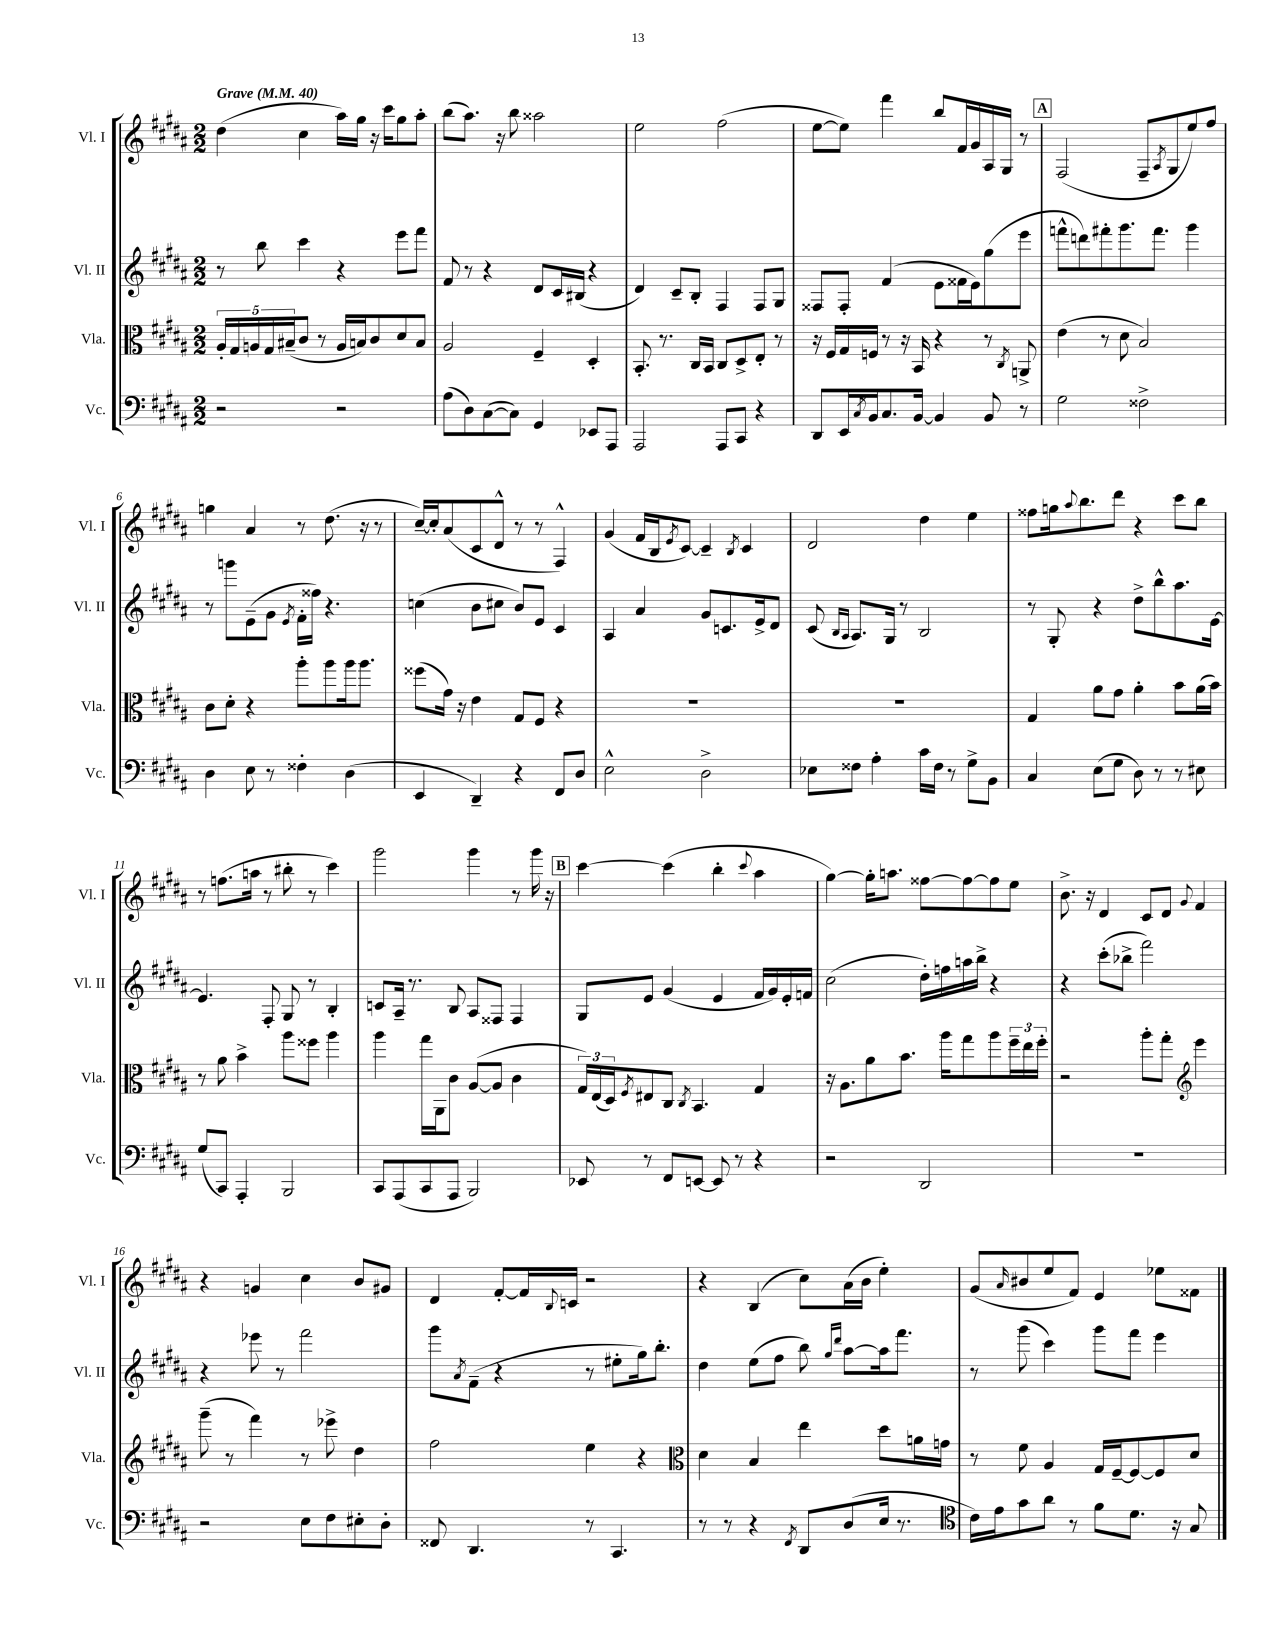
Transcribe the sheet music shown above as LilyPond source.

<<
\new StaffGroup <<
\new Staff = "s0" \with { instrumentName = "Vl. I" shortInstrumentName = "Vl. I" } {
    \clef treble \key b \major \numericTimeSignature \time 2/2 \tempo "Grave" 4 = 40
    dis''4( cis''4 ais''16) gis''16 r16 cis'''16 gis''8 ais''8-. |
    b''8( ais''8.) r16 b''8 aisis''2 |
    e''2 fis''2( |
    e''8~ e''8) fis'''4 b''8 fis'16 gis'16 ais16 gis16 r8 |
    \mark \markup { \box "A" } fis2( fis8-- \acciaccatura { ais8 } gis8 e''8) fis''8 |
    g''4 ais'4 r8 dis''8.( r16 r8 |
    cis''16~--) cis''16-. ais'8( cis'8 dis'8-^ r8 r8 fis4-^) |
    gis'4( fis'16 b16 \acciaccatura { e'8 } cis'8~) cis'4-- \acciaccatura { b8 } cis'4 |
    dis'2 dis''4 e''4 |
    fisis''8 g''16 \appoggiatura { ais''8 } b''8. dis'''8 r4 cis'''8 b''8 |
    r8 f''8.( a''16 r8 bis''8-. r8 cis'''4) |
    gis'''2 gis'''4 r8 gis'''16 r16 |
    \mark \markup { \box "B" } cis'''4~ cis'''4( b''4-. \appoggiatura { cis'''8 } ais''4 |
    gis''4~) gis''16-. a''8. fisis''8~ fisis''8~ fisis''8 e''8 |
    b'8.-> r16 dis'4 cis'8 dis'8 \appoggiatura { gis'8 } fis'4 |
    r4 g'4 cis''4 b'8 gis'8 |
    dis'4 fis'8~-. fis'16 \appoggiatura { b8 } c'16 r2 |
    r4 b4( cis''8) ais'16( b'16 e''4-.) |
    gis'8( \grace { ais'16 } bis'8 e''8 fis'8) e'4 ees''8 fisis'8 \bar "|." |
}
\new Staff = "s1" \with { instrumentName = "Vl. II" shortInstrumentName = "Vl. II" } {
    \clef treble \key b \major \numericTimeSignature \time 2/2
    r8 b''8 cis'''4 r4 e'''8 fis'''8 |
    fis'8 r8 r4 dis'8 cis'16 bis16( r4 |
    dis'4) cis'8-- b8-. fis4 fis8 gis8 |
    fisis8 fisis8-. fis'4( e'8 fisis'16 e'16) gis''8( e'''8 |
    \mark \markup { \box "A" } f'''8-^ d'''8) fis'''8-. gis'''8. fis'''8. gis'''4 |
    r8 g'''8 e'8--( gis'8 \acciaccatura { e'8 } fis'16-. fisis''16) r4. |
    c''4( b'8 cis''8 b'8) e'8 cis'4 |
    ais4 ais'4 gis'8 c'8. e'16-> dis'8 |
    cis'8( \grace { b16 ais16 } ais8.) gis16 r8 b2 |
    r8 gis8-. r4 dis''8-> b''8-^ ais''8. e'16~ |
    e'4. fis8-. gis8 r8 b4-. |
    c'8 ais16-- r8. b8 ais8 fisis8 fisis4 |
    \mark \markup { \box "B" } gis8 e'8 gis'4( e'4 fis'16 gis'16) e'16-. f'16 |
    cis''2( dis''16-.) f''16 a''16 b''16-> r4 |
    r4 cis'''8-.( bes''8-> fis'''2) |
    r4 ees'''8 r8 fis'''2 |
    gis'''8 \acciaccatura { ais'8 } fis'8--( r4 r8 eis''8-. gis''16) b''8.-. |
    dis''4 e''8( fis''8 b''8) \grace { gis''16 dis'''16 } ais''8~ ais''16 fis'''8. |
    r8 gis'''8( cis'''4) gis'''8 fis'''8 e'''4 \bar "|." |
}
\new Staff = "s2" \with { instrumentName = "Vla." shortInstrumentName = "Vla." } {
    \clef alto \key b \major \numericTimeSignature \time 2/2
    \tuplet 5/4 { ais16-. gis16 a16 gis16 bis16--( } cis'8 r8 a16 b16) cis'8 dis'8 b8 |
    ais2 fis4-- dis4-. |
    b,8.-. r8. cis16 b,16 cis8 dis8-> e8-. r8 |
    r16 fis16 gis16 f16 r8 r16 b,16 r4 r8 \acciaccatura { cis8 } a,8-> |
    \mark \markup { \box "A" } e'4( r8 dis'8 b2) |
    cis'8 dis'8-. r4 ais''8-. ais''8 ais''16 ais''8. |
    fisis''8( gis'16) r16 e'4 gis8 fis8 r4 |
    R1 |
    R1 |
    gis4 ais'8 gis'8 ais'4-. b'8 ais'16( b'16) |
    r8 ais'8 b'4-> ais''8 fisis''8 ais''4 |
    ais''4 gis''16 ais,16 cis'8 ais8~( ais8 cis'4 |
    \mark \markup { \box "B" } \tuplet 3/2 { gis16) e16( dis16) } \acciaccatura { fis8 } eis8 cis8 \acciaccatura { cis8 } b,4. gis4 |
    r16 ais8. ais'8 b'8. ais''16 gis''8 ais''8 \tuplet 3/2 { fis''16-- e''16 fis''16-. } |
    r2 ais''8-. gis''8-. \clef treble e'''4 |
    gis'''8--( r8 fis'''4) r8 ees'''8-> dis''4 |
    fis''2 e''4 r4 |
    \clef alto dis'4 b4 e''4 dis''8 a'16 g'16 |
    r8 fis'8 ais4 gis16 fis16~-- fis8~ fis8 dis'8 \bar "|." |
}
\new Staff = "s3" \with { instrumentName = "Vc." shortInstrumentName = "Vc." } {
    \clef bass \key b \major \numericTimeSignature \time 2/2
    r2 r2 |
    ais8( dis8) cis8~( cis8) gis,4 ees,8 ais,,8 |
    ais,,2 ais,,8 cis,8 r4 |
    dis,8 e,16 \acciaccatura { cis8 } b,16 cis8. b,16~ b,4 b,8 r8 |
    \mark \markup { \box "A" } gis2 fisis2-> |
    dis4 e8 r8 fisis4-. dis4( |
    e,4 dis,4--) r4 fis,8 dis8 |
    e2-^ dis2-> |
    ees8 fisis8 ais4-. cis'16 fisis16 r8 gis8-> b,8 |
    cis4 e8( gis8 dis8) r8 r8 eis8 |
    gis8( cis,8) ais,,4-. b,,2 |
    cis,8 ais,,8( cis,8 ais,,8 b,,2) |
    \mark \markup { \box "B" } ees,8 r8 fis,8 e,8~ e,8 r8 r4 |
    r2 dis,2 |
    R1 |
    r2 e8 fis8 eis8-. dis8-. |
    fisis,8 dis,4. r8 cis,4. |
    r8 r8 r4 \acciaccatura { fis,8 } dis,8 dis8( e16 r8. |
    \clef tenor cis'16) e'16 gis'8 ais'8 r8 fis'8 dis'8. r16 gis8 \bar "|." |
}
>>
>>
